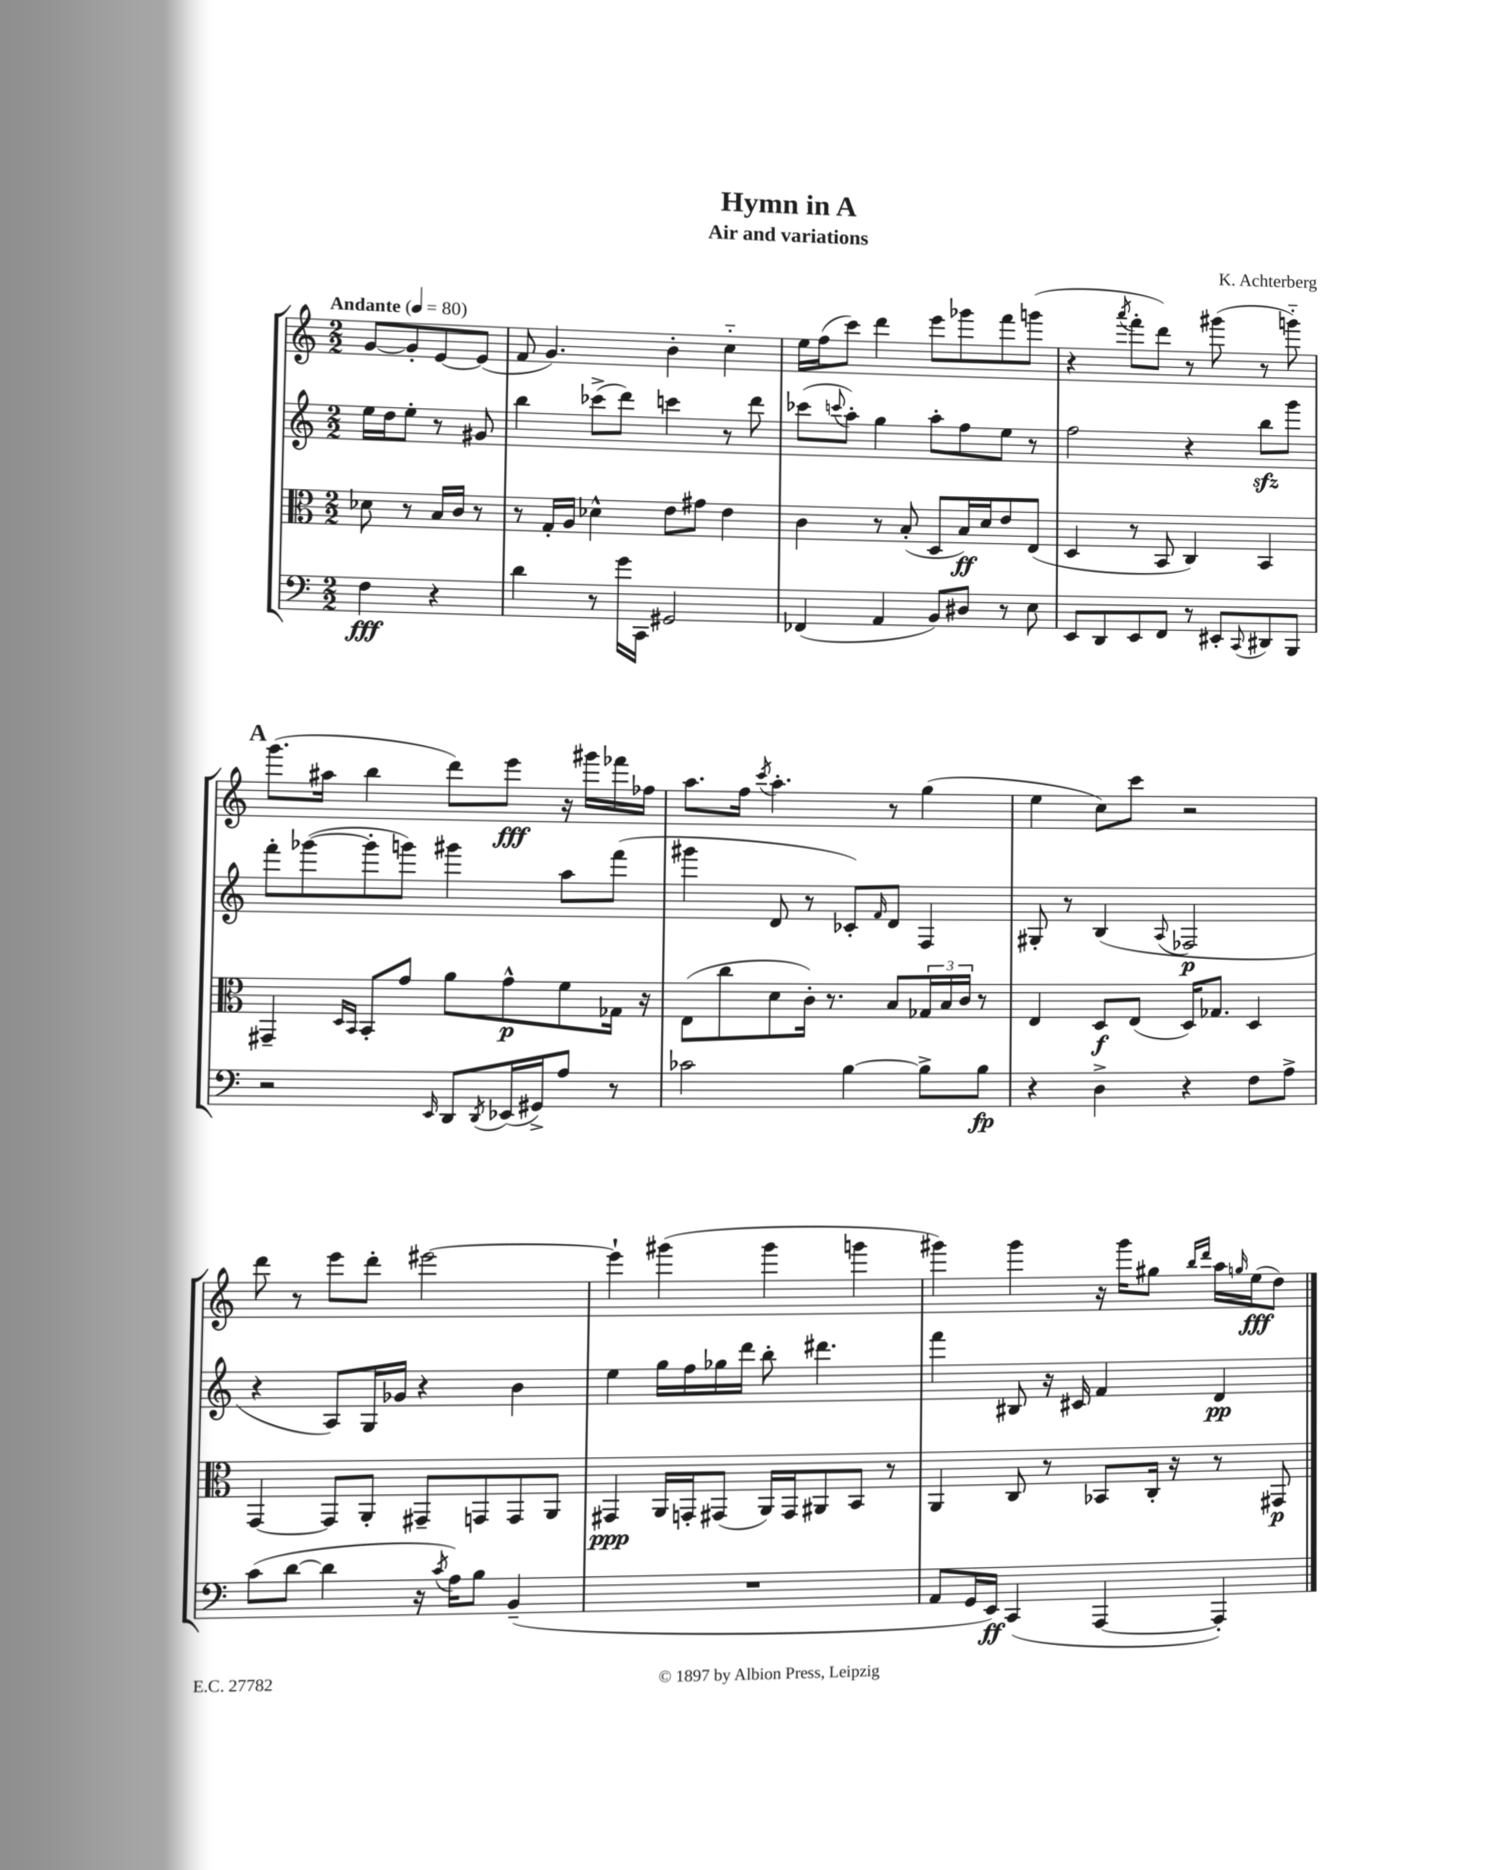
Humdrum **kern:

**kern	**kern	**kern	**kern
*staff4	*staff3	*staff2	*staff1
*clefF4	*clefC3	*clefG2	*clefG2
*k[]	*k[]	*k[]	*k[]
*M2/2	*M2/2	*M2/2	*M2/2
*MM80	*MM80	*MM80	*MM80
4F\	8d-\	16ee\LL	[8g/L
.	.	16dd\J	.
.	8r	8ee'\J	8g'/]
4r	16B/LL	8r	[8e/
.	16c/JJ	.	.
.	8r	8g#/	(8e/]J
=	=	=	=
4d\	8r	4bb\	8f/
.	16G'/LL	.	4.g/)
.	16A/JJ	.	.
8r	4d-^^\	(8ccc-^\L	.
16g\LL	.	8ddd\J)	.
16CC\JJ	.	.	.
2GG#/	8e\L	4ccc\	4b'\
.	8g#\J	.	.
.	4e\	8r	4cc'~\
.	.	8ddd\	.
=	=	=	=
(4FF-/	4c\	(8ccc-\L	16ee\LL
.	.	.	(16ff\J
.	.	8qqccc/	.
.	.	8aa'\J)	8ccc\J)
4AA/	8r	4gg\	4ddd\
.	(8B'/	.	.
8BB/L)	8D/L	8aa'\L	8eee\L
8D#/J	16B/L)	8ff\	8ggg-\
.	16d/J	.	.
8r	8e/	8ee\J	8fff\
8E\	(8E/J	8r	(8ggg\J
=	=	=	=
8EE/L	4D/	2ff\	4r
8DD/	.	.	.
.	.	.	8qaaa/
8EE/	8r	.	8fff'\L
8FF/J	8BB/	.	8ddd\J)
8r	4C/)	4r	8r
8EE#'/L	.	.	(8ggg#\
8qqCC/	.	.	.
8DD#/	4BB/	8bb\L	8r
8BBB/J	.	8ggg\J	8ggg'~\)
=	=	=	=
2r	4GG#~/	8fff'\L	(8.ggg\L
.	.	([8ggg-\	.
.	.	.	16aa#\Jk
.	16qqD/LL	.	.
.	16qqBB/JJ	.	.
.	8BB'/L	8ggg-'\]	4bb\
.	8g/J	8ggg\J)	.
16qqEE/	.	.	.
8DD/L	8a\L	4ggg#\	8ddd\L)
8qDD/	.	.	.
(16EE-/L	8g^^\	.	8eee\J
16GG#^/J)	.	.	.
8A/J	8f\	8aa\L	16r
.	.	.	16ggg#\LL
8r	16G-\Jk	(8fff\J	16fff-\
.	16r	.	16ff-\JJ
=	=	=	=
2c-\	(8E\L	4ggg#\	8.aa\L
.	8cc\	.	.
.	.	.	16ff\Jk
.	.	.	8qccc/
.	8d\	8d/	4.aa'\
.	16c'\Jk)	8r	.
.	8.r	.	.
[4B\	.	8c-'/L)	.
.	.	16qqf/	.
.	8B/L	8d/J	8r
8B^\]L	24G-/L	4F/	(4gg\
.	24B/	.	.
.	24c/JJ	.	.
8B\J	8r	.	.
=	=	=	=
4r	4E/	8G#'/	4ee\
.	.	8r	.
4D^\	8D/L	(4B/	8cc\L)
.	(8E/J	.	8ccc\J
.	.	8qqA/	.
4r	16D/LK)	2F-/	2r
.	8.G-/J	.	.
8F\L	4D/	.	.
8A^\J	.	.	.
=	=	=	=
(8c\L	[4GG/	4r	8ddd\
[8d\J	.	.	8r
4d\]	8GG/]L	8A/L)	8eee\L
.	8AA'/J	16G/L	8ddd'\J
.	.	16g-/JJ	.
16r	8GG#~/L	4r	[2eee#\
8qc/	.	.	.
16A\LK)	.	.	.
8B\J	8GG/	.	.
(4BB~/	8GG/	4b\	.
.	8AA/J	.	.
=	=	=	=
1r	4GG#/	4ee\	4eee#`\]
.	16AA/LL	16gg\LL	(4ggg#\
.	16GG'/J	16ff\	.
.	(8GG#/J	16gg-\	.
.	.	16ddd\JJ	.
.	16AA/LL)	8bb'\	4ggg#\
.	16GG#/J	.	.
.	8AA#/	4.ddd#\	.
.	8BB/J	.	4ggg\
.	8r	.	.
=	=	=	=
8AA/L	4AA/	4fff\	4ggg#\)
16GG/L	.	.	.
16EE/JJ)	.	.	.
(4CC/	8C/	8B#/	4ggg#\
.	8r	16r	.
.	.	16c#/	.
[4AAA/	8BB-/L	4f/	16r
.	.	.	16ggg#\LK
.	16C'/Jk	.	8gg#\J
.	16r	.	.
.	.	.	16qqbb/LL
.	.	.	16qqddd/JJ
4AAA'/])	8r	4d/	16aa\LL
.	.	.	16qqgg/
.	.	.	(16ee\J
.	8GG#/	.	8dd\J)
==	==	==	==
*-	*-	*-	*-
